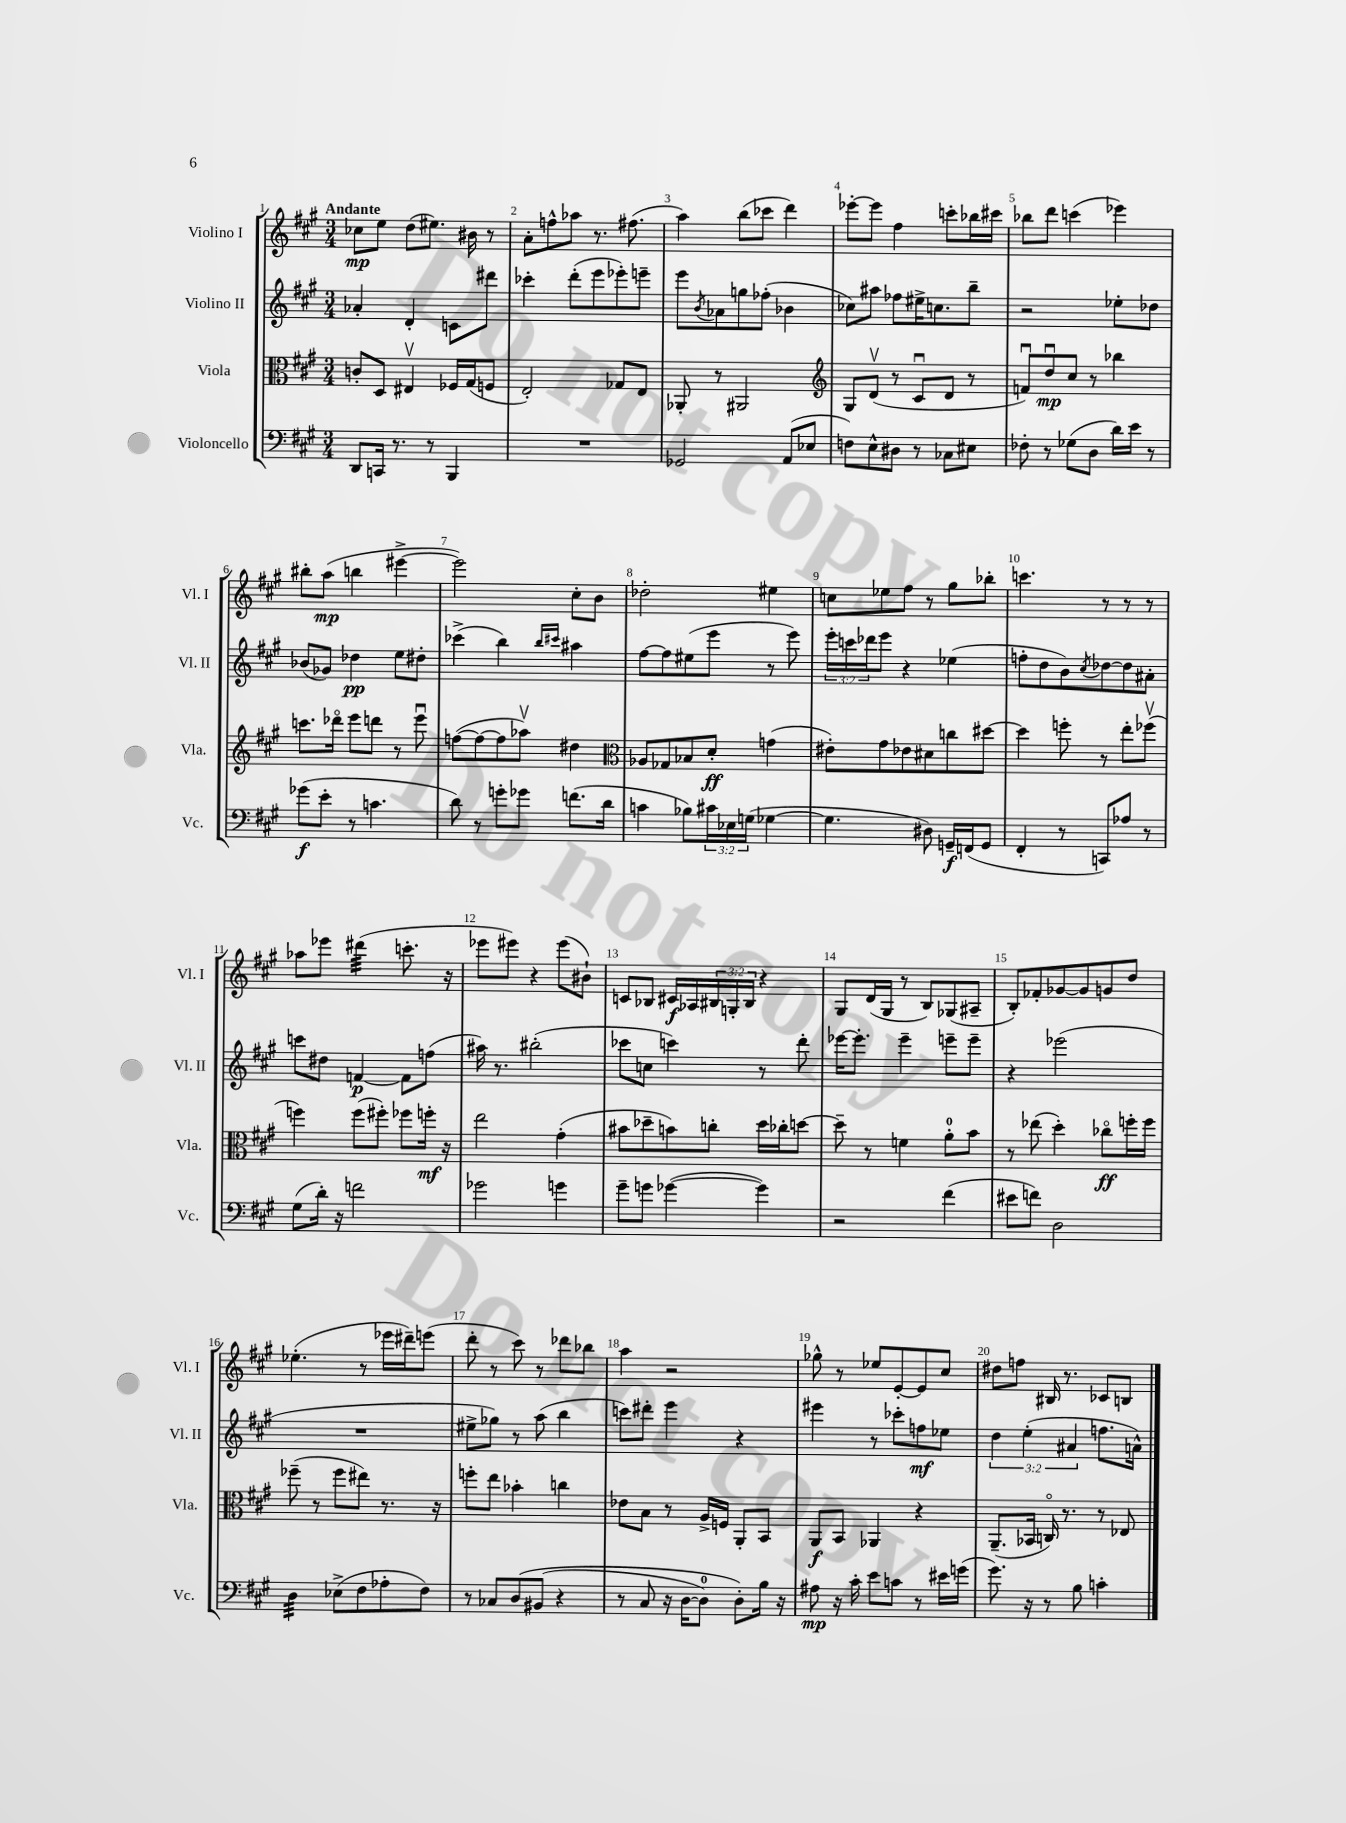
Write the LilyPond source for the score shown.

<<
\new StaffGroup <<
\new Staff = "s0" \with { instrumentName = "Violino I" shortInstrumentName = "Vl. I" } {
    \clef treble \key a \major \numericTimeSignature \time 3/4 \override Staff.TupletNumber.text = #tuplet-number::calc-fraction-text \tempo "Andante"
    ces''8\mp e''8 d''8( eis''8.) bis'16 r8 |
    a'8-. f''8-^ aes''8 r8. fis''8.( |
    a''4) b''8( ces'''8 d'''4) |
    ees'''8~-. ees'''8 fis''4 c'''8-. bes''16 cis'''16 |
    bes''8 d'''8 c'''4( ees'''4) |
    bis''8-. a''8\mp( b''4 eis'''4~-> |
    eis'''2) cis''8-. b'8 |
    des''2-. eis''4 |
    c''8 ees''8 fis''8 r8 gis''8 bes''8-. |
    c'''4. r8 r8 r8 |
    aes''8 ees'''8 dis'''4:32( c'''8.-. r16 |
    ees'''8 eis'''8) r4 eis'''8( bis'8-!) |
    c'8 bes8 cis'16\f aes16 \tuplet 3/2 { bis16 g16-. bis16 } r4 |
    gis8 d'16( gis16 r8 b8) ges8( ais8-- |
    b8-.) fes'8-. ges'8~ ges'8 g'8 d''8 |
    ees''4.-.( r8 ees'''16 dis'''16--) e'''8( |
    d'''8-. r8 cis'''8) r8 des'''8 bes''8 |
    a''4 r2 |
    ges''8-^ r8 ees''8 e'8~-. e'8 cis''8 |
    dis''8 f''8 bis16 r8. ces'8 b8 \bar "|." |
}
\new Staff = "s1" \with { instrumentName = "Violino II" shortInstrumentName = "Vl. II" } {
    \clef treble \key a \major \numericTimeSignature \time 3/4 \override Staff.TupletNumber.text = #tuplet-number::calc-fraction-text
    aes'4-. d'4-. c'8 dis'''8 |
    ces'''4-. d'''8-.( e'''8 ees'''8-.) e'''8-- |
    e'''8 \acciaccatura { b'8 } aes'8 g''8 fes''8-.( bes'4 |
    ces''8) ais''8 fes''8 eis''16-> c''8. b''8-- |
    r2 ees''8-. des''8 |
    bes'8( ges'8) des''4\pp e''8 dis''8-. |
    ces'''4->( b''4) \grace { b''16 cis'''16 } ais''4 |
    fis''8~ fis''8 eis''8( e'''8 r8 e'''8) |
    \tuplet 3/2 { e'''16-. c'''16 des'''16 } e'''8 r4 ees''4( |
    f''8-. d''8 b'8) \acciaccatura { cis''8 } des''8~ des''8 ais'8-. |
    c'''8 dis''8 f'4~\p f'8 f''8( |
    ais''16) r8. bis''2-.( |
    ces'''8 c''8 c'''4) r8 d'''8-. |
    ees'''16~ ees'''8.-. ees'''4-- e'''8-- e'''8-- |
    r4 ees'''2( |
    R2. |
    eis''8-> ges''8) r8 a''8( b''4 |
    c'''8) dis'''8-. e'''4 r4 |
    eis'''4 r8 ces'''8-. f''8\mf ees''8 |
    \tuplet 3/2 { d''4 e''4-.( ais'4 } f''8. a'16-^) \bar "|." |
}
\new Staff = "s2" \with { instrumentName = "Viola" shortInstrumentName = "Vla." } {
    \clef alto \key a \major \numericTimeSignature \time 3/4
    c'8-. d8 eis4\upbow fes16 gis16( f8 |
    e2-.) ges8 e8 |
    aes,8-. r8 ais,2 |
    \clef treble gis8 d'8\upbow( r8 cis'8\downbow d'8 r8 |
    f'8\downbow) d''8\downbow\mp cis''8 r8 bes''4 |
    c'''8. des'''16\flageolet e'''8 d'''8 r8 e'''8\downbow |
    f''8~( f''8~ f''8 aes''8\upbow) dis''4 |
    \clef alto aes8 ges8 bes8 d'8-.\ff g'4( |
    eis'8-.) gis'8 ees'8 dis'8 c''8 dis''8~ |
    dis''4 f''8-. r8 e''8-. fes''8\upbow( |
    f''4) f''8( fis''8-.) fes''8 f''16-.\mf r16 |
    e''2 gis'4-.( |
    bis'8 des''8-- b'8) c''8-. des''16 ces''16-. d''8~ |
    d''8-- r8 f'4 a'8-0-. b'8 |
    r8 ees''8( d''4-.) ces''8\flageolet\ff f''16-. f''16 |
    fes''8--( r8 fes''8 eis''8) r8. r16 |
    f''8-. e''8 bes'4-. c''4 |
    ees'8 b8 r8 a16-> f16 a,8-. b,8 |
    a,8\f b,8 aes,4 r4 |
    a,8.--( bes,16 c16\flageolet) r8. r8 ees8 \bar "|." |
}
\new Staff = "s3" \with { instrumentName = "Violoncello" shortInstrumentName = "Vc." } {
    \clef bass \key a \major \numericTimeSignature \time 3/4 \override Staff.TupletNumber.text = #tuplet-number::calc-fraction-text
    d,8 c,16 r8. r8 b,,4 |
    R2. |
    ges,2 a,8( ees8 |
    f8) e8-^ dis8 r8 ces8 eis8 |
    fes8-. r8 ges8( d8 d'16) e'16 r8 |
    ges'8\f( e'8-. r8 c'4. |
    d'8) r8 g'8-. ges'8 f'8.( d'16 |
    c'4 bes8) \tuplet 3/2 { cis'16 ees16 g16( } ges4~ |
    ges4. dis8) g,16--\f f,16( g,8 |
    fis,4-. r8 c,8) aes8 r8 |
    gis8( d'16-.) r16 f'2 |
    ges'2 g'4 |
    gis'8-- g'8 ges'4~( ges'4) |
    r2 fis'4( |
    eis'8 f'8) d2 |
    d4:32 ees8->( fis8 aes8-. fis8) |
    r8 ces8 d8\( bis,8( r4 |
    r8 cis8 r16 d16~ d8-0) d8-.\) b16 r16 |
    ais8\mp r16 cis'16-. e'8 c'8 r8 eis'16 g'16( |
    gis'8.) r16 r8 b8 c'4-. \bar "|." |
}
>>
>>
\layout { \context { \Score \override BarNumber.break-visibility = ##(#f #t #t) barNumberVisibility = #all-bar-numbers-visible } }
